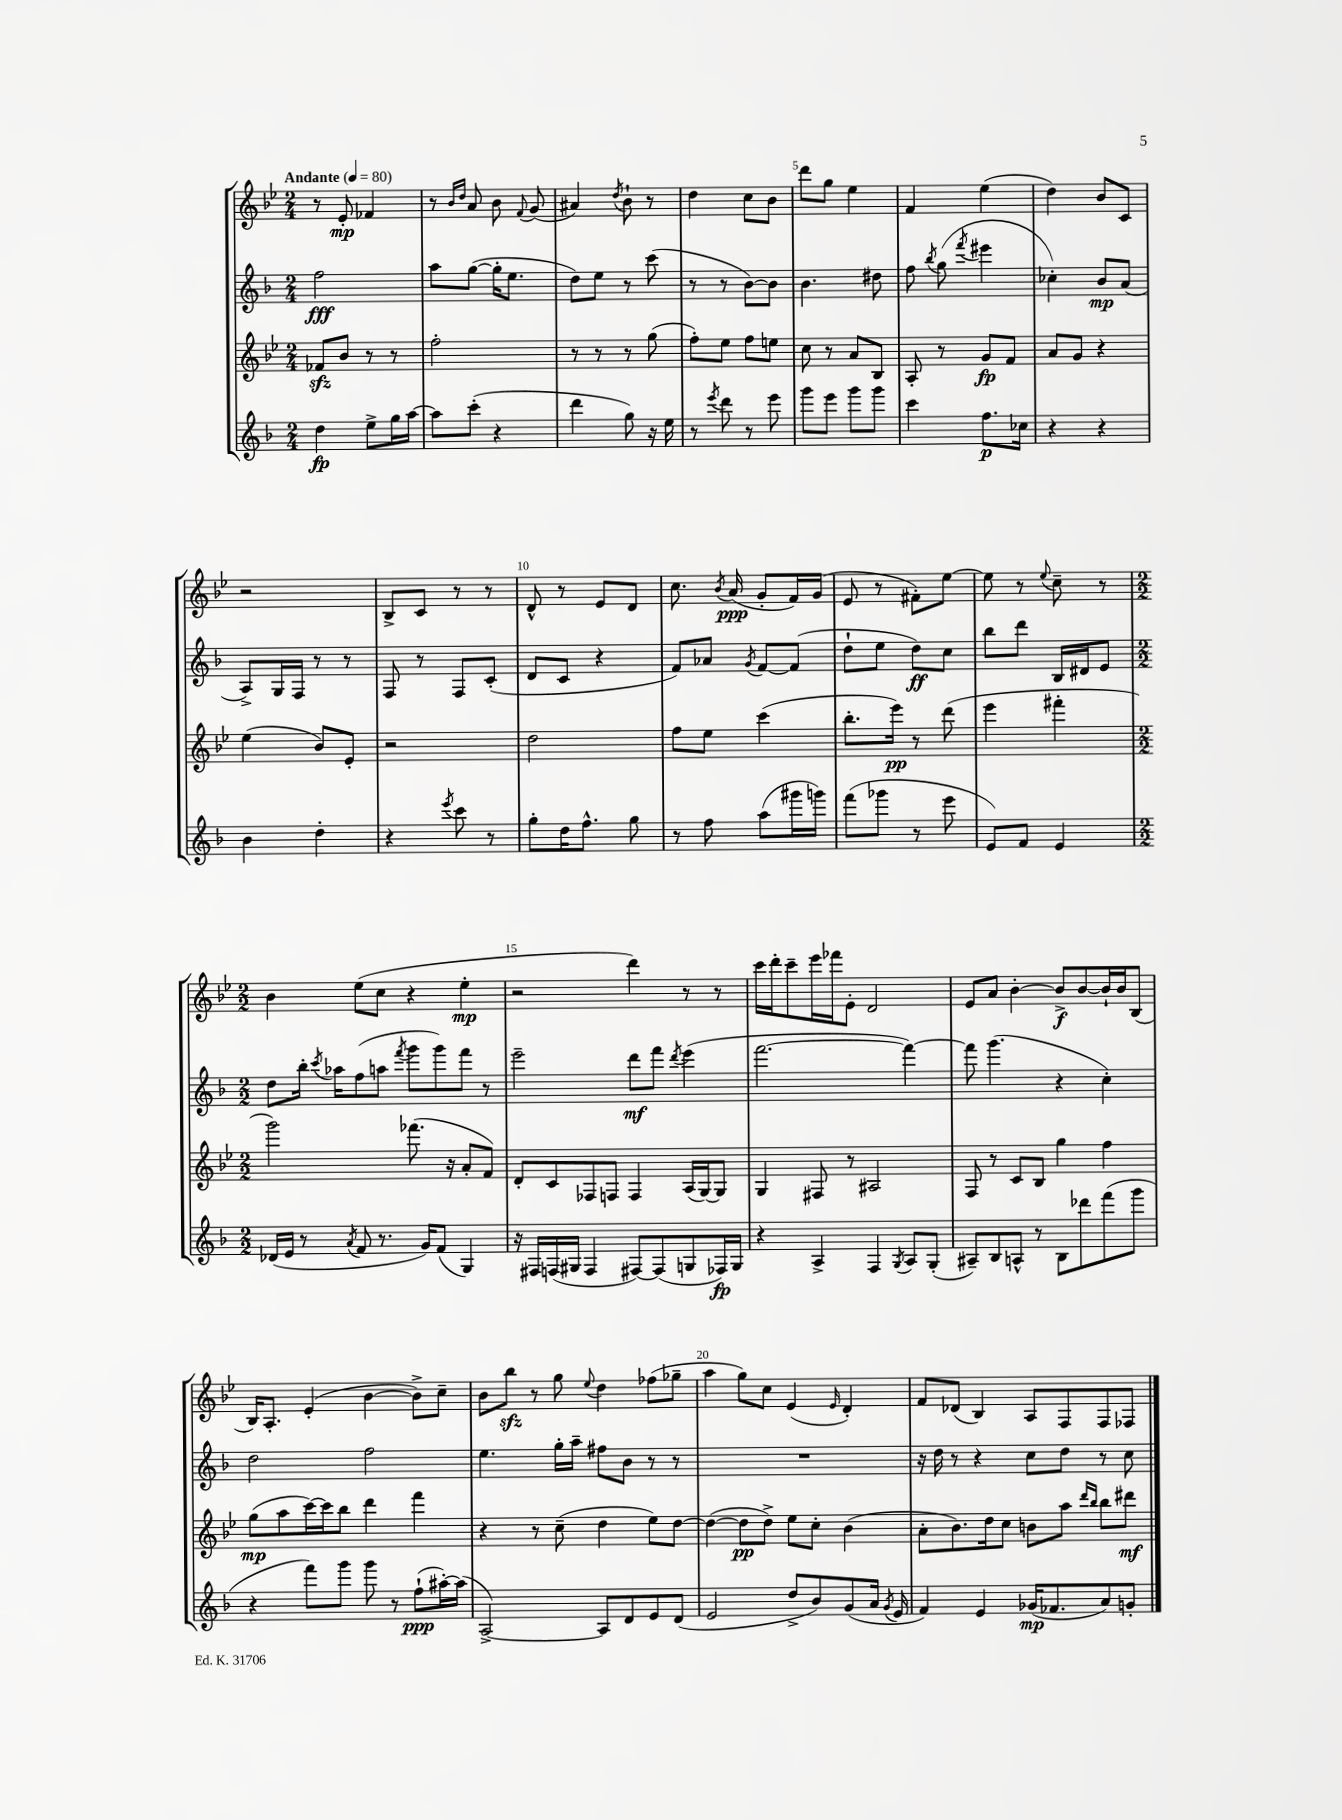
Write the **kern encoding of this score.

**kern	**dynam	**kern	**dynam	**kern	**dynam	**kern	**dynam
*part4	*part4	*part3	*part3	*part2	*part2	*part1	*part1
*staff4	*staff4	*staff3	*staff3	*staff2	*staff2	*staff1	*staff1
*clefG2	*	*clefG2	*	*clefG2	*	*clefG2	*
*k[b-]	*	*k[b-e-]	*	*k[b-]	*	*k[b-e-]	*
*M2/4	*	*M2/4	*	*M2/4	*	*M2/4	*
*MM80	*	*MM80	*	*MM80	*	*MM80	*
=1	=1	=1	=1	=1	=1	=1	=1
!	!	!	!	!	!	!LO:TX:a:B:t=Andante	!
4dd\	fp	8f-Xzz/L	.	2ff\	fff	8r	.
.	.	8b-/J	.	.	.	8e-'/	mp
8ee^\L	.	8r	.	.	.	4f-X/	.
16gg\L	.	8r	.	.	.	.	.
[16aa\JJ	.	.	.	.	.	.	.
=2	=2	=2	=2	=2	=2	=2	=2
8aa\L]	.	2ff'\	.	8aa\L	.	8r	.
.	.	.	.	.	.	16qqb-/LL	.
.	.	.	.	.	.	16qqdd/JJ	.
(8ccc'\J	.	.	.	([8gg\J	.	8a/	.
4r	.	.	.	16gg'\KL]	.	8b-\	.
.	.	.	.	8.ee\J	.	.	.
.	.	.	.	.	.	8qqf/	.
.	.	.	.	.	.	(8g/	.
=3	=3	=3	=3	=3	=3	=3	=3
4ddd\	.	8r	.	8dd\L)	.	4a#X/)	.
.	.	8r	.	8ee\J	.	.	.
.	.	.	.	.	.	8qdd/	.
8gg\)	.	8r	.	8r	.	8b-`\	.
16r	.	(8gg\	.	(8ccc\	.	8r	.
16ee\	.	.	.	.	.	.	.
=4	=4	=4	=4	=4	=4	=4	=4
8r	.	8ff'\L)	.	8r	.	4dd\	.
8qeee/	.	.	.	.	.	.	.
8ddd\	.	8ee-\J	.	8r	.	.	.
8r	.	8ff\L	.	[8b-\L)	.	8cc\L	.
8eee\	.	8een\J	.	8b-\J]	.	8b-\J	.
=5	=5	=5	=5	=5	=5	=5	=5
8ggg\L	.	8cc\	.	4.b-\	.	8ddd\L	.
8eee\J	.	8r	.	.	.	8gg\J	.
8ggg\L	.	8a/L	.	.	.	4ee-\	.
8ggg\J	.	8B-/J	.	8dd#X\	.	.	.
=6	=6	=6	=6	=6	=6	=6	=6
4ccc\	.	8A'/	.	8ff\	.	4f/	.
.	.	.	.	8qbb-/	.	.	.
.	.	8r	.	(8gg\	.	.	.
.	.	.	.	8qfff/	.	.	.
8.ff\L	p	8g/L	fp	4eee#X\	.	(4ee-\	.
.	.	8f/J	.	.	.	.	.
16cc-X\Jk	.	.	.	.	.	.	.
=7	=7	=7	=7	=7	=7	=7	=7
4r	.	8a/L	.	4cc-X'\)	.	4dd\)	.
.	.	8g/J	.	.	.	.	.
4r	.	4r	.	8b-/L	mp	8b-/L	.
.	.	.	.	(8a/J	.	8c/J	.
!!LO:LB:g=z
=8	=8	=8	=8	=8	=8	=8	=8
4b-\	.	(4ee-\	.	8A^/L)	.	2r	.
.	.	.	.	16G/L	.	.	.
.	.	.	.	16F/JJ	.	.	.
4dd'\	.	8b-/L)	.	8r	.	.	.
.	.	8e-'/J	.	8r	.	.	.
=9	=9	=9	=9	=9	=9	=9	=9
4r	.	2r	.	8F/	.	8B-^/L	.
.	.	.	.	8r	.	8c/J	.
8qeee/	.	.	.	.	.	.	.
8ccc\	.	.	.	8F/L	.	8r	.
8r	.	.	.	(8c'/J	.	8r	.
=10	=10	=10	=10	=10	=10	=10	=10
8gg'\L	.	2dd\	.	8d/L	.	8d^^/	.
16dd\K	.	.	.	8c/J	.	8r	.
8.ff^^\J	.	.	.	.	.	.	.
.	.	.	.	4r	.	8e-/L	.
8gg\	.	.	.	.	.	8d/J	.
=11	=11	=11	=11	=11	=11	=11	=11
8r	.	8ff\L	.	8f/L)	.	8.cc\	.
8ff\	.	8ee-\J	.	8a-X/J	.	.	.
.	.	.	.	.	.	8qb-/	.
.	.	.	.	.	.	(16a/	ppp
.	.	.	.	8qg/	.	.	.
(8aa\L	.	(4ccc\	.	[8f/L	.	8g'/L	.
16ggg#X\L	.	.	.	(8f/J]	.	16f/L)	.
16gggn\JJ)	.	.	.	.	.	(16g/JJ	.
=12	=12	=12	=12	=12	=12	=12	=12
(8fff\L	.	8.bb-'\L	.	8dd`\L	.	8e-/	.
8ggg-X\J	.	.	.	8ee\J	.	8r	.
.	.	16eee-\Jk)	pp	.	.	.	.
8r	.	8r	.	8dd\L)	ff	8f#X'\L)	.
8eee\	.	(8ddd\	.	8cc\J	.	[8ee-\J	.
=13	=13	=13	=13	=13	=13	=13	=13
8e/L)	.	4eee-\	.	8bb-\L	.	8ee-\]	.
8f/J	.	.	.	8ddd\J	.	8r	.
.	.	.	.	.	.	8qqee-/	.
4e/	.	4fff#X'\	.	16B-/LL	.	8cc~\	.
.	.	.	.	16d#X/J	.	.	.
.	.	.	.	8e/J	.	8r	.
!!LO:LB:g=z
=14	=14	=14	=14	=14	=14	=14	=14
*M2/2	*	*M2/2	*	*M2/2	*	*M2/2	*
(16d-X/LL	.	2ggg\)	.	8dd\L	.	4b-\	.
16e/JJ	.	.	.	.	.	.	.
8r	.	.	.	16bb-'\Jk	.	.	.
.	.	.	.	8qccc/	.	.	.
.	.	.	.	16aa-X\KL	.	.	.
8qa/	.	.	.	.	.	.	.
8f/	.	.	.	(8ff\	.	(8ee-\L	.
8.r	.	.	.	8aan\J	.	8cc\J	.
.	.	.	.	8qfff/	.	.	.
.	.	(8.fff-X\	.	8ggg\L	.	4r	.
16g/KL)	.	.	.	.	.	.	.
(8f/J	.	.	.	8ggg\)	.	.	.
.	.	16r	.	.	.	.	.
4G/)	.	8a'/L	.	8fff\J	.	4ee-'\	mp
.	.	8f/J)	.	8r	.	.	.
=15	=15	=15	=15	=15	=15	=15	=15
16r	.	8d'/L	.	2eee~\	.	2r	.
16F#X/LL	.	.	.	.	.	.	.
(16Fn/	.	8c/	.	.	.	.	.
16G#X/JJ	.	.	.	.	.	.	.
4F/	.	8F-X/	.	.	.	.	.
.	.	8Fn/J	.	.	.	.	.
[8F#X/L)	.	4F/	.	8ddd\L	mf	4ddd\)	.
(8F#/]	.	.	.	8fff\J	.	.	.
.	.	.	.	8qddd/	.	.	.
8Gn/	.	(16A/LL	.	(4eee\	.	8r	.
.	.	[16G/J)	.	.	.	.	.
16F-X/L)	fp	8G/J]	.	.	.	8r	.
16G/JJ	.	.	.	.	.	.	.
=16	=16	=16	=16	=16	=16	=16	=16
4r	.	4G/	.	[2.fff\	.	16ccc\LL	.
.	.	.	.	.	.	16ddd'\J	.
.	.	.	.	.	.	8ccc~\	.
4A^/	.	8F#X/	.	.	.	16eee-\L	.
.	.	.	.	.	.	16fff-X\J	.
.	.	8r	.	.	.	8e-'\J	.
4F/	.	2A#X/	.	.	.	2d/	.
8qG/	.	.	.	.	.	.	.
8A/L	.	.	.	4fff\_)	.	.	.
(8G'/J	.	.	.	.	.	.	.
=17	=17	=17	=17	=17	=17	=17	=17
8A#X~/L)	.	8F/	.	8fff\]	.	8e-/L	.
8B-/	.	8r	.	(4.ggg\	.	8a/J	.
8An^^/J	.	8c/L	.	.	.	[4b-'\	.
8r	.	8B-/J	.	.	.	.	.
8B-\L	.	4gg\	.	4r	.	8b-^/L]	f
8ddd-X\	.	.	.	.	.	[8b-/	.
(8fff\	.	4ff\	.	4cc'\)	.	16b-`/L]	.
.	.	.	.	.	.	16b-/J	.
8ggg\J	.	.	.	.	.	(8B-/J	.
!!LO:LB:g=z
=18	=18	=18	=18	=18	=18	=18	=18
4r	.	(8gg\L	mp	2dd\	.	16B-/KL)	.
.	.	.	.	.	.	8.A'/J	.
.	.	8aa\	.	.	.	.	.
8fff\L)	.	[16ccc\L)	.	.	.	(4e-'/	.
.	.	16ccc\J]	.	.	.	.	.
8ggg\J	.	8bb-\J	.	.	.	.	.
8ggg\	.	4ddd\	.	2ff\	.	[4b-\	.
8r	.	.	.	.	.	.	.
(8ff`\L	ppp	4fff\	.	.	.	8b-^\L])	.
[16aa#X'\L)	.	.	.	.	.	8cc~\J	.
(16aa#\JJ]	.	.	.	.	.	.	.
=19	=19	=19	=19	=19	=19	=19	=19
[2A^/)	.	4r	.	4.ee\	.	8b-\L	.
.	.	.	.	.	.	8bb-zz\J	.
.	.	8r	.	.	.	8r	.
.	.	(8cc~\	.	16gg'\LL	.	8gg\	.
.	.	.	.	16aa~\JJ	.	.	.
.	.	.	.	.	.	8qqee-/	.
8A/L]	.	4dd\	.	8ff#X\L	.	4dd\	.
8d/	.	.	.	8b-\J	.	.	.
8e/	.	8ee-\L)	.	8r	.	(8ff-X\L	.
(8d/J	.	[8dd\J	.	8r	.	8gg-X~\J	.
=20	=20	=20	=20	=20	=20	=20	=20
2e/	.	(4dd\_	.	1r	.	4aa\	.
.	.	8dd\L]	pp	.	.	8gg\L)	.
.	.	8dd^\J)	.	.	.	8cc\J	.
8dd^/L	.	8ee-\L	.	.	.	(4e-/	.
8b-/)	.	8cc'\J	.	.	.	.	.
.	.	.	.	.	.	16qqe-/	.
(8g/	.	(4b-\	.	.	.	4d'/)	.
16a/Jk	.	.	.	.	.	.	.
8qg/	.	.	.	.	.	.	.
16e/	.	.	.	.	.	.	.
=21	=21	=21	=21	=21	=21	=21	=21
4f/)	.	8a'\L	.	16r	.	8f/L	.
.	.	.	.	16dd\	.	.	.
.	.	8.b-\)	.	8r	.	(8d-X/J	.
4e/	.	.	.	4r	.	4B-/)	.
.	.	16dd\k	.	.	.	.	.
.	.	8cc\J	.	.	.	.	.
(16g-X/KL	mp	8bn\L	.	8cc\L	.	8A/L	.
8.f-X/	.	.	.	.	.	.	.
.	.	8aa\J	.	8dd\J	.	8F/	.
.	.	16qqddd/LL	.	.	.	.	.
.	.	16qqbb-/JJ	.	.	.	.	.
8a/)	.	8bb-\L	.	8r	.	8F/	.
8gn'/J	.	8ddd#X\J	mf	8cc\	.	8F-X/J	.
==	==	==	==	==	==	==	==
*-	*-	*-	*-	*-	*-	*-	*-
